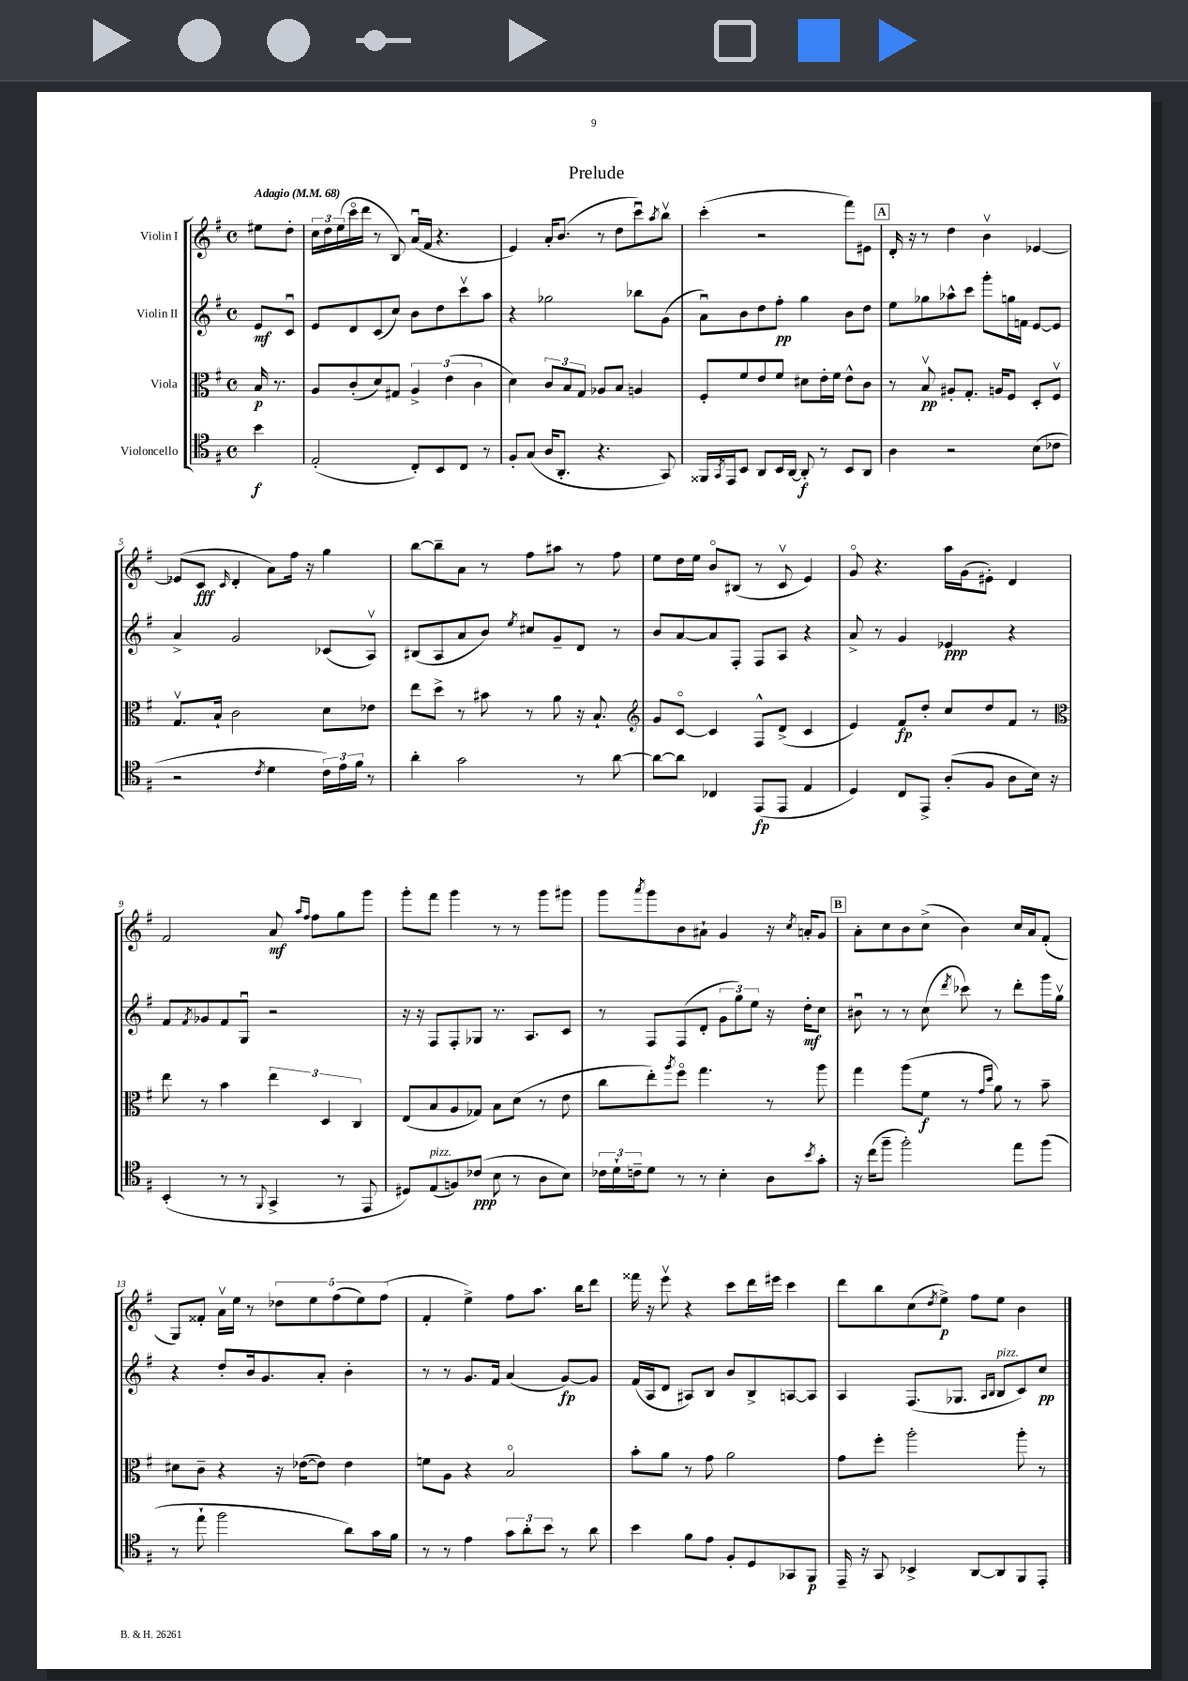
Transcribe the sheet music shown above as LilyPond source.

\header { title = "Prelude" }
<<
\new StaffGroup <<
\new Staff = "s0" \with { instrumentName = "Violin I" } {
    \clef treble \key g \major \defaultTimeSignature \time 4/4 \partial 4 \tempo "Adagio" 4 = 68
    eis''8 d''8-. |
    \tuplet 3/2 { c''16 d''16 e''16( } c'''16\flageolet d'''16 r8 b8) a'16\downbow( fis'16 r4. |
    e'4) a'16-. b'8.( r8 d''8 c'''8\downbow) \acciaccatura { a''8 } b''8\upbow |
    c'''4-.( r2 fis'''8) eis'8 |
    \mark \markup { \box "A" } d'16-. r16 r8 d''4 b'4\upbow ees'4~ |
    ees'8( c'8\fff \grace { c'16 } d'4-. a'8) fis''16 r16 g''4 |
    b''8~ b''8-- a'8 r8 fis''8 ais''8 r8 fis''8 |
    e''8 d''16 e''16 b'8\flageolet bis8( r8 c'8\upbow e'4) |
    g'8\flageolet r4. a''16 g'16( eis'8-.) d'4 |
    fis'2 a'8\mf \grace { a''16 fis''16 } fis''8 g''8 g'''8 |
    g'''8-. fis'''8 g'''4 r8 r8 g'''8 gis'''8 |
    g'''8 \acciaccatura { a'''8 } g'''8 b'8 ais'8-! g'4 r16 \acciaccatura { c''8 } a'16-. g'8 |
    \mark \markup { \box "B" } a'8-. c''8 b'8 c''8->( b'4) c''16 a'16 fis'8-.( |
    g8) fisis'8-. a'16\upbow e''16 r8 \tuplet 5/4 { des''8 e''8 fis''8( e''8) fis''8( } |
    fis'4-. e''4->) fis''8 a''8. b''16 d'''8 |
    fisis'''16 r16 e'''8\upbow r4 c'''8 d'''16 eis'''16 c'''4 |
    d'''8 b''8 c''8( \acciaccatura { d''8 } e''8->\p) fis''8 e''8 b'4 \bar "|." |
}
\new Staff = "s1" \with { instrumentName = "Violin II" } {
    \clef treble \key g \major \defaultTimeSignature \time 4/4 \partial 4
    e'8\mf c'8\downbow |
    e'8 d'8 c'8( c''8) b'8 d''8 c'''8\upbow a''8 |
    r4 ges''2 bes''8 g'8( |
    a'8\downbow) b'8 d''8 fis''8-.\pp g''4 b'8 d''8 |
    \mark \markup { \box "A" } e''8 ges''8 aes''8-^ c'''8 g'''8-. g''16 f'16 e'8~ e'8 |
    a'4-> g'2 ces'8( a8\upbow) |
    bis8( a8 a'8 b'8) \acciaccatura { e''8 } cis''8 g'8-- d'8 r8 |
    b'8 a'8~ a'8 fis8-. fis8 a8 r4 |
    a'8-> r8 g'4 ees'4\ppp r4 |
    fis'8 \acciaccatura { fis'8 } ges'8 fis'8 g8\downbow r2 |
    r16 r16 fis8 fis8-. ges8 r8. a8. c'8 |
    r8 fis8 fis8( d'8-. \tuplet 3/2 { g'8 g''8) e''8 } r16 d''16-.\mf c''8 |
    \mark \markup { \box "B" } bis'8\downbow r8 r8 c''8( \acciaccatura { d'''8 } ces'''8) r8 d'''8-. g'''16 g''16\upbow |
    r4 d''8-. b'16 g'8. a'8-. b'4-. |
    r8 r8 g'8. fis'16 a'4( g'8~\fp) g'8 |
    fis'16( a16 d'8 ais8) b8 b'8 b8-> a8~ a8 |
    a4 fis8.( ges8. \grace { a16 b16 } b8^\markup { \italic "pizz." } c'8) c''8\pp \bar "|." |
}
\new Staff = "s2" \with { instrumentName = "Viola" } {
    \clef alto \key g \major \defaultTimeSignature \time 4/4 \partial 4
    b16\p r8. |
    a8 c'8-.( d'8) gis8 \tuplet 3/2 { a4-> e'4( c'4 } |
    d'4) \tuplet 3/2 { c'8 b8 g8 } aes8 b8 a4 |
    fis8-. fis'8 e'8 fis'8 dis'8 e'16-. fis'16 e'8-^ c'8 |
    \mark \markup { \box "A" } r8 b8\upbow\pp ais8-. g8.-. a16 fis8 d8-. fis8\upbow |
    g8.\upbow b16-! c'2 d'8 ees'8 |
    e''8 d''8-> r8 bis'8 r8 a'8 r16 b8.-! |
    \clef treble g'8 c'8~\flageolet c'4 fis8-^ d'8->( c'4 |
    e'4) fis'8\fp d''8-. c''8 d''8 fis'8 r8 |
    \clef alto e''8 r8 b'4 \tuplet 3/2 { e''4 d4 c4 } |
    e8( b8 a8 ges8) b8 d'8( r8 e'8 |
    c''8 e''8-.) \acciaccatura { a''8 } fis''8\flageolet g''4. r8 a''8 |
    \mark \markup { \box "B" } g''4 a''8( fis'8\f r8 \grace { g'16 d''16 } a'8) r8 b'8-- |
    dis'8 c'8-- r4 r16 ees'16~( ees'8) ees'4 |
    f'8 a8 r4 b2\flageolet |
    b'8-. a'8 r8 g'8 a'2 |
    g'8 fis''8-. a''2-. a''8-. r8 \bar "|." |
}
\new Staff = "s3" \with { instrumentName = "Violoncello" } {
    \clef tenor \key g \major \defaultTimeSignature \time 4/4 \partial 4
    b'4\f |
    e2-.( c8-.) b,8 c8 r8 |
    fis8-. g8( a16 a,8.-. r4. g,8) |
    fisis,16 \acciaccatura { g,8 } e,16 b,8 a,8 b,16 a,16~ a,8-.\f r8 b,8 a,8 |
    \mark \markup { \box "A" } a4 r2 b8( ces'8 |
    r2 \acciaccatura { c'8 } d'4 \tuplet 3/2 { c'16) e'16 fis'16 } r8 |
    a'4-. g'2 r8 a'8~ |
    a'8~ a'8 ces4 e,8\fp( e,8 e4 |
    d4) c8 e,8-> a8-.( fis8 a8 b16) r16 |
    b,4-.( r8 r8 \appoggiatura { fis,8 } g,4-> r8 e,8 |
    dis8) e8^\markup { \italic "pizz." }( f8) ces'8\ppp( b8 r8 a8 b8) |
    \tuplet 3/2 { ces'16 d'16-! c'16-- } d'8 r8 r8 b4-. a8 \acciaccatura { b'8 } g'8-. |
    \mark \markup { \box "B" } r16 c''16( fis''8-- fis''2-.) e''8 fis''8( |
    r8 e''8-! fis''2 a'8) g'16 fis'16 |
    r8 r8 e'4 \tuplet 3/2 { g'8 a'8-. b'8 } r8 a'8 |
    b'4 fis'8 e'8 fis8-. d8 ges,8 fis,8\p |
    e,16-- r16 g,8 bes,4-> a,8~ a,8 fis,8 e,8-. \bar "|." |
}
>>
>>
